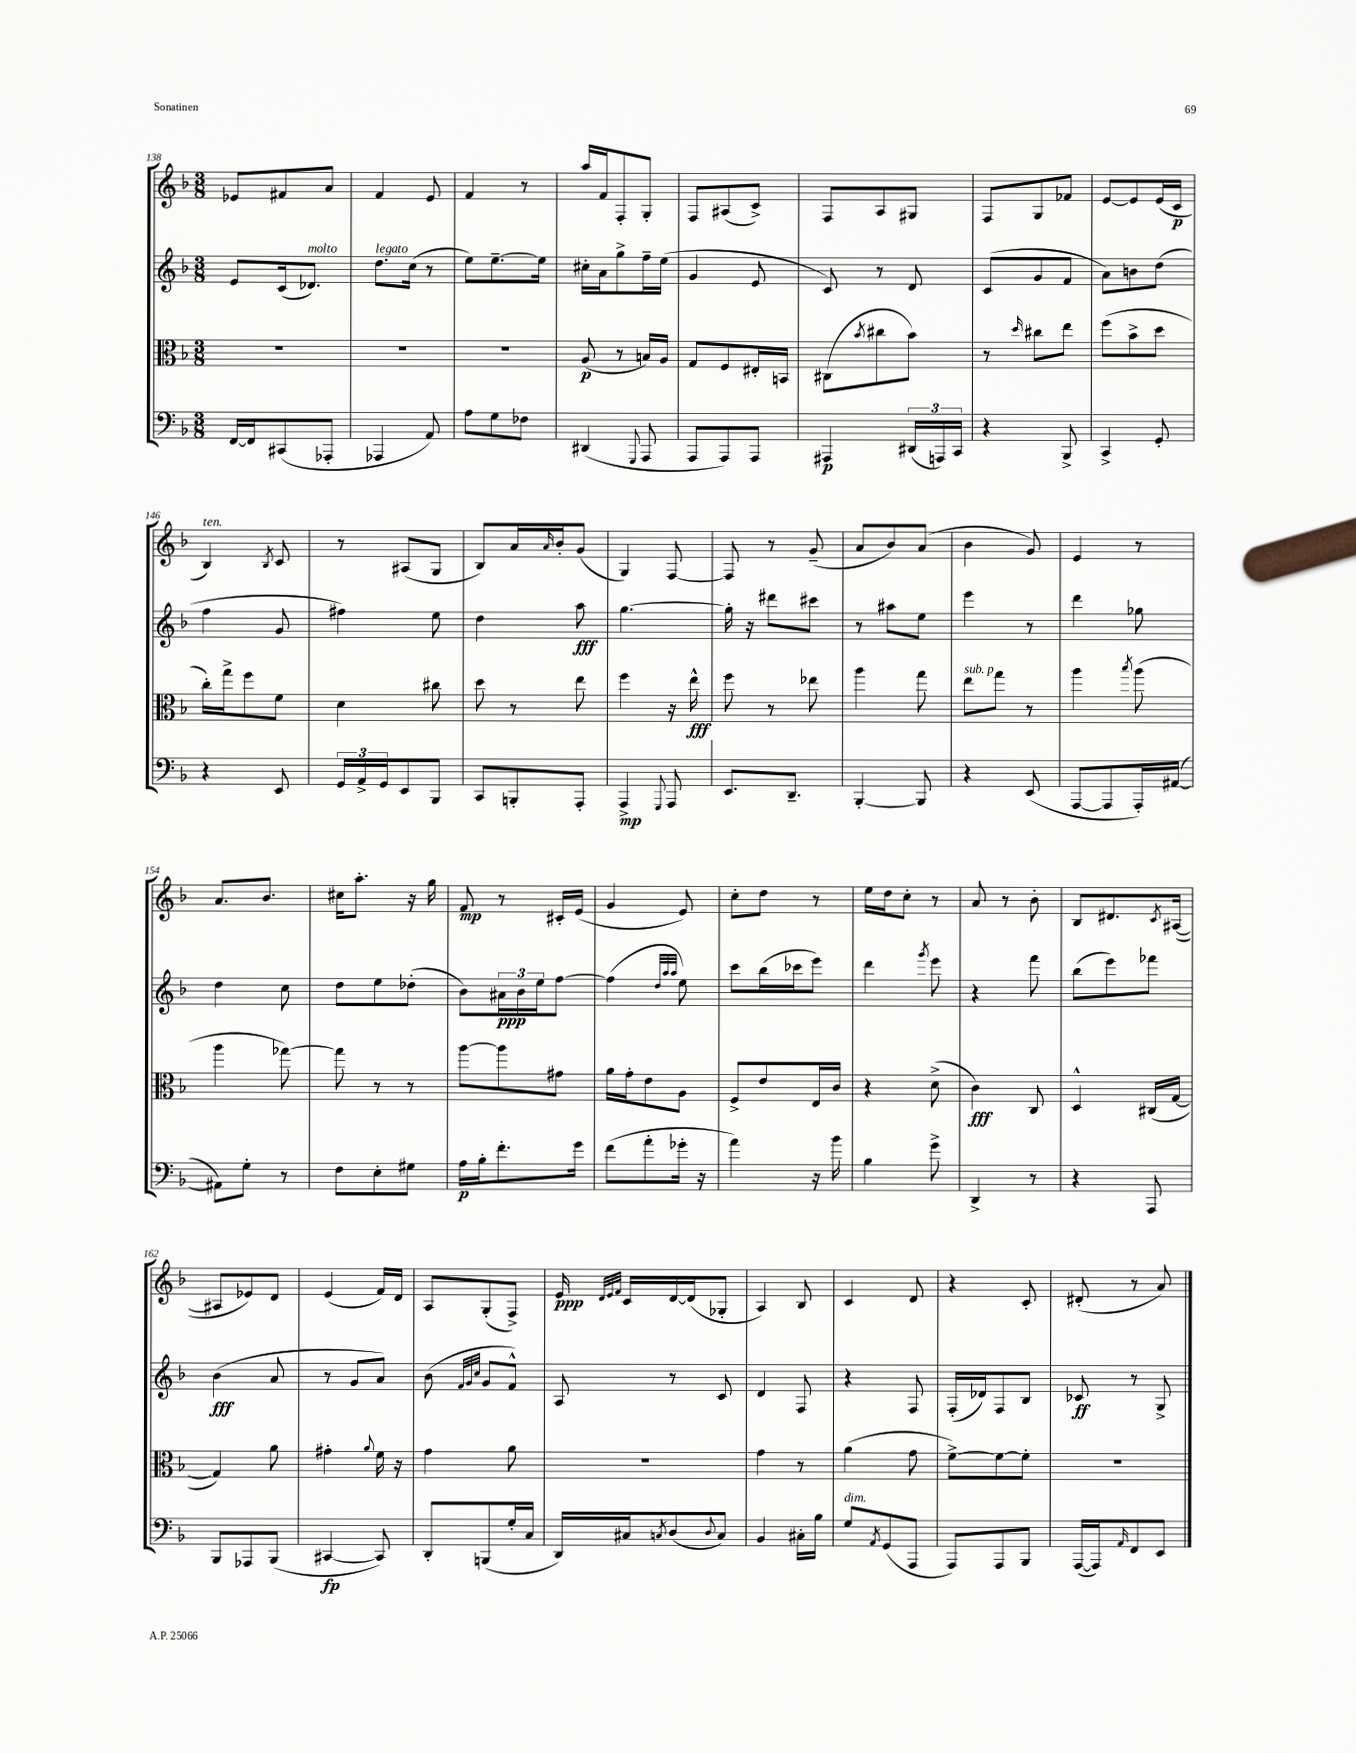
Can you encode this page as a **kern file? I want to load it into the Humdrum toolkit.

**kern	**kern	**kern	**kern
*staff4	*staff3	*staff2	*staff1
*clefF4	*clefC3	*clefG2	*clefG2
*k[b-]	*k[b-]	*k[b-]	*k[b-]
*M3/8	*M3/8	*M3/8	*M3/8
[16FF/LL	4.r	8e/L	8e-/L
16FF/]J	.	.	.
(8CC#/	.	(16c/k	8f#/
.	.	8.d-/J)	.
8AAA-'/J	.	.	8a/J
=	=	=	=
4AAA-/	4.r	8.dd\L	4f/
.	.	(16cc\Jk	.
8AA/)	.	8r	8e/
=	=	=	=
8A\L	4.r	8ee\L)	4f/
8G\	.	[8.ee~\	.
8F-\J	.	.	8r
.	.	16ee\]Jk	.
=	=	=	=
(4DD#/	(8A/	16cc#'\LL	16aa/LL
.	.	16a\J	16f/J
.	8r	8gg^\	8F'/
8qqGGG/	.	.	.
8AAA/	16B/LL)	16ff~\L	8G'/J
.	16A/JJ	(16ee\JJ	.
=	=	=	=
8AAA/L	8G/L	4g/	8F/L
8AAA/)	8F/	.	(8A#/
8AAA/J	16E#'/L	8e/	8c^/J)
.	16BB/JJ	.	.
=	=	=	=
4AAA#/	(8C#\L	8c/)	8F/L
.	8qb-/	.	.
.	8cc#\	8r	8A/
(24DD#/LL	8b-\J)	8d/	8G#/J
24AAA/)	.	.	.
24CC/JJ	.	.	.
=	=	=	=
4r	8r	(8c/L	8F/L
.	16qqdd/	.	.
.	8cc#\L	8g/	8G/
8BBB-^/	8ee\J	8f/J	8f-/J
=	=	=	=
4CC^/	(8ff\L	8a\L)	[8e/L
.	8b-^\	8b\	8e/]
8GG'/	8dd\J	(8dd\J	(16e/L
.	.	.	16c/JJ
=	=	=	=
4r	16cc'\LL)	4ff\	4B-/)
.	16gg^\J	.	.
.	8ff\	.	.
.	.	.	8qB-/
8EE/	8f\J	8g/	8c/
=	=	=	=
24GG/LL	4d\	4ff#\)	8r
24AA^/	.	.	.
24GG/J	.	.	.
8EE/	.	.	(8A#/L
8BBB-/J	8cc#\	8ee\	8G/J
=	=	=	=
8CC/L	8dd\	4dd\	8B-/L)
8BBB'/	8r	.	16a/L
.	.	.	16qqa/
.	.	.	16b-'/J
8AAA'/J	8ee\	8aa\	(8g/J
=	=	=	=
4AAA^/	4ff\	[4.gg\	4G/)
8qqGGG/	.	.	.
8AAA/	16r	.	[8F/
.	16ee^^\	.	.
=	=	=	=
8.EE/L	8ff\	16gg'\]	8F/]
.	.	16r	.
.	8r	8ddd#\L	8r
8.DD~/J	.	.	.
.	8ee-\	8ccc#\J	(8g~/
=	=	=	=
[4BBB-'/	4aa\	8r	8a/L
.	.	8aa#\L	8b-/)
8BBB-/]	8gg\	8ee\J	(8a/J
=	=	=	=
4r	8ee\L	4eee\	4b-\
.	8gg\J	.	.
(8EE/	8r	8r	8g/)
=	=	=	=
[8AAA/L	4aa\	4ddd\	4e/
8AAA/]	.	.	.
.	8qbb-/	.	.
16AAA'/L)	(8aa\	8gg-\	8r
([16AA#/JJ	.	.	.
=	=	=	=
8AA#\]L)	4aa\	4dd\	8.a/L
8G'\J	.	.	.
.	.	.	8.b-/J
8r	[8gg-\)	8cc\	.
=	=	=	=
8F\L	8gg-\]	8dd\L	16cc#\LK
.	.	.	8.aa'\J
8E'\	8r	8ee\	.
8G#\J	8r	(8dd-'\J	16r
.	.	.	16gg\
=	=	=	=
16A\LL	[8aa\L	8b-\L)	8f/
16B-'\J	.	.	.
8.f'\	8aa\]	24a#\L	8r
.	.	24b-\	.
.	.	24ee\J	.
.	8g#\J	[8ff\J	16c#'/LL
16g\Jk	.	.	(16e/JJ
=	=	=	=
(8f\L	16a\LL	(4ff\]	4g/
.	16g'\J	.	.
8a'\	8e\	.	.
.	.	32qqdd/LLL	.
.	.	32qqaa/	.
.	.	32qqaa/JJJ	.
16g-'\Jk	8A\J	8ee\)	8e/)
16r	.	.	.
=	=	=	=
4a\)	8F^/L	8ccc\L	8cc'\L
.	8e/	(16bb-\L	8dd\J
.	.	16ccc-\J	.
16r	16E/L	8eee\J)	8r
16b-\	16c/JJ	.	.
=	=	=	=
4B-\	4r	4ddd\	16ee\LL
.	.	.	16dd\J
.	.	.	8cc'\J
.	.	8qggg/	.
8g^\	(8d^\	8eee\	8r
=	=	=	=
4DD^/	4c\)	4r	8a/
.	.	.	8r
8r	8C/	8fff\	8b-'\
=	=	=	=
4r	4D^^/	(8bb-\L	8B-/L
.	.	8eee\)	8.d#/
8AAA/	(16C#/LL	8fff-\J	.
.	.	.	8qc/
.	[16G/JJ	.	([16A#/Jk
=	=	=	=
8BBB-/L	4G/])	(4b-\	8A#/]L
8AAA-/	.	.	8e-/)
(8BBB-/J	8a\	8a/	8d/J
=	=	=	=
[4CC#/	4g#'\	8r	(4e/
.	.	8g/L	.
.	8qqa/	.	.
8CC#/])	16f\	8a/J)	16f/LL)
.	16r	.	16d/JJ
=	=	=	=
8DD'/L	4g\	(8b-\	8A/L
.	.	32qqf/LLL	.
.	.	32qqg/	.
.	.	32qqcc/JJJ	.
(8BBB/	.	8g/L	(8G'/
16G'/L	8a\	8f^^/J)	8F^/J)
16C/JJ	.	.	.
=	=	=	=
16DD/LL)	4.r	8A/	16e/
.	.	.	32qqd/LLL
.	.	.	32qqe/
.	.	.	32qqf/JJJ
16C#/J	.	.	16c/LL
8qC/	.	.	.
(8D/	.	8r	[16d/
.	.	.	(16d/]J
8qqD/	.	.	.
8C/J)	.	8c/	8G-'/J
=	=	=	=
4BB-/	4g\	4d/	4A/)
16C#'\LL	8r	8F/	8B-/
16B-\JJ	.	.	.
=	=	=	=
8G/L	(4a\	4r	4c/
8qAA/	.	.	.
(8GG/	.	.	.
8AAA/J	8g\	8F/	8d/
=	=	=	=
8AAA/L)	[8f^\L)	(16F'/LL	4r
.	.	16d-/J)	.
8AAA/	8f\_	8F/	.
8BBB-/J	8f'\]J	8B-/J	8c'/
=	=	=	=
([16AAA/LL	4.r	8c-/	(8d#'/
16AAA/]J)	.	.	.
16qqAA/	.	.	.
8FF/	.	8r	8r
8EE/J	.	8G^/	8a/)
==	==	==	==
*-	*-	*-	*-
